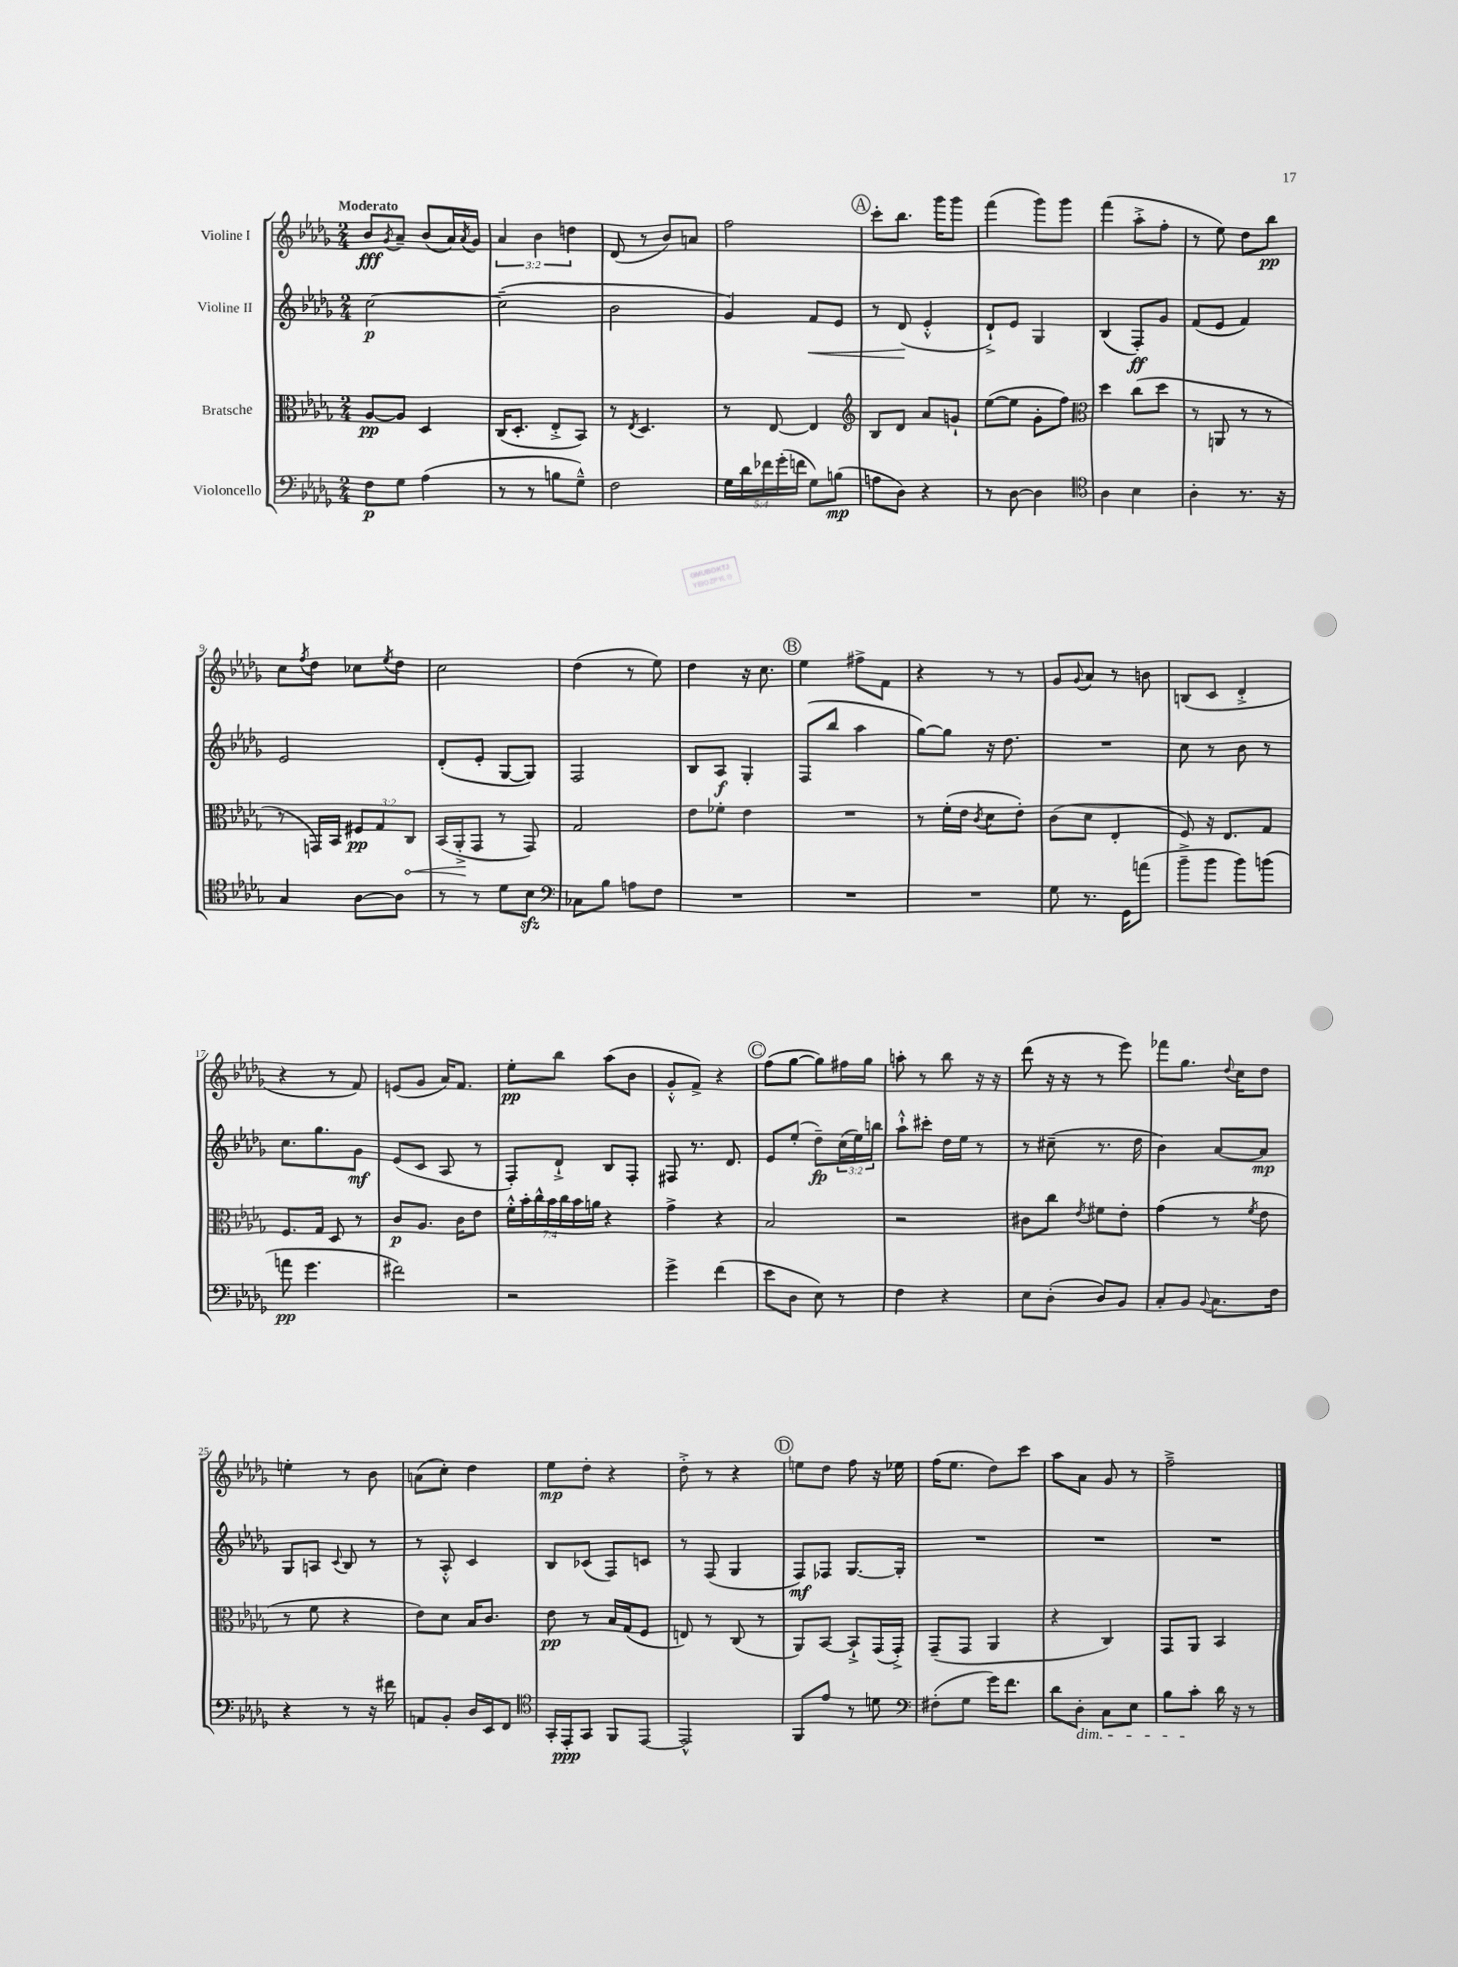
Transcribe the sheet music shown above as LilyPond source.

<<
\new StaffGroup <<
\new Staff = "s0" \with { instrumentName = "Violine I" } {
    \clef treble \key des \major \numericTimeSignature \time 2/4 \override Staff.TupletNumber.text = #tuplet-number::calc-fraction-text \tempo "Moderato"
    bes'8\fff \acciaccatura { ges'8 } aes'8-- bes'8( aes'16) \acciaccatura { aes'8 } ges'16 |
    \tuplet 3/2 { aes'4 bes'4 d''4 } |
    des'8( r8 bes'8) a'8 |
    f''2 |
    \mark \markup { \circle "A" } c'''8-. bes''8. ges'''16 ges'''8 |
    f'''4( ges'''8) ges'''8 |
    f'''4( aes''8-.-> f''8-. |
    r8 ees''8) des''8 bes''8\pp |
    c''8 \acciaccatura { f''8 } des''8 ces''8 \acciaccatura { ees''8 } des''8 |
    c''2 |
    des''4( r8 ees''8) |
    des''4 r16 c''8. |
    \mark \markup { \circle "B" } ees''4 fis''8-> f'8 |
    r4 r8 r8 |
    ges'8 \appoggiatura { ges'8 } aes'8 r8 b'8 |
    b8( c'8 des'4-.-> |
    r4 r8 f'8) |
    e'8( ges'8 aes'16) f'8. |
    ees''8-.\pp bes''8 aes''8( bes'8 |
    ges'8-.-^ f'8->) r4 |
    \mark \markup { \circle "C" } f''8( ges''8~ ges''8) fis''16 ges''16 |
    a''8-. r8 bes''8 r16 r16 |
    des'''8( r16 r16 r8 ees'''8) |
    fes'''8 ges''8. \appoggiatura { des''8 } c''16 des''8 |
    e''4-. r8 bes'8 |
    a'8( c''8-.) des''4 |
    ees''8\mp des''8-. r4 |
    des''8-.-> r8 r4 |
    \mark \markup { \circle "D" } e''8 des''8 f''8 r16 ees''16 |
    f''16( ees''8. des''8) c'''8 |
    aes''8 aes'8 ges'8 r8 |
    f''2---> \bar "|." |
}
\new Staff = "s1" \with { instrumentName = "Violine II" } {
    \clef treble \key des \major \numericTimeSignature \time 2/4 \override Staff.TupletNumber.text = #tuplet-number::calc-fraction-text
    c''2~\p |
    c''2--( |
    bes'2 |
    ges'4) f'8\< ees'8 |
    \mark \markup { \circle "A" } r8 des'8\!( ees'4-.-^ |
    des'8-!->) ees'8 ges4 |
    bes4( f8-.\ff) ges'8 |
    f'8( ees'8 f'4) |
    ees'2 |
    des'8-.( ees'8-. ges8~ ges8) |
    f2 |
    bes8 aes8\f ges4-. |
    \mark \markup { \circle "B" } f8( bes''8 aes''4 |
    ges''8~) ges''8 r16 des''8. |
    R2 |
    c''8 r8 bes'8 r8 |
    c''8. ges''8. ges'8\mf |
    ees'8( c'8 aes8 r8 |
    f8-.) des'8-!-> bes8 f8-. |
    fis8 r8. des'8. |
    \mark \markup { \circle "C" } ees'8 ees''8-.( des''8--\fp) \tuplet 3/2 { c''16( ees''16) b''16 } |
    aes''8-!-^ cis'''8-. des''16 ees''16 r8 |
    r8 cis''8--( r8. des''16 |
    bes'4) aes'8~ aes'8\mp |
    ges8 a8 \appoggiatura { c'8 } bes8 r8 |
    r8 aes8-.-^ c'4 |
    bes8 ces'8( f8) c'8 |
    r8 f8( ges4 |
    \mark \markup { \circle "D" } f8\mf) fes8 ges8.~ ges16-. |
    R2 |
    R2 |
    R2 \bar "|." |
}
\new Staff = "s2" \with { instrumentName = "Bratsche" } {
    \clef alto \key des \major \numericTimeSignature \time 2/4 \override Staff.TupletNumber.text = #tuplet-number::calc-fraction-text
    aes8~\pp aes8 des4 |
    c16( des8.-. ees8-.-> bes,8) |
    r8 \acciaccatura { ees8 } des4. |
    r8 ees8~ ees4 |
    \mark \markup { \circle "A" } \clef treble bes8 des'8 aes'8 g'8-! |
    ees''8~( ees''8 ges'8-. f''8) |
    \clef alto des''4 c''8( des''8 |
    r8 a,8 r8 r8 |
    r8 g,16) bes,16 \tuplet 3/2 { fis8\pp ges8 \once \override Hairpin.circled-tip = ##t c8\< } |
    bes,16( aes,16-.->\! ges,8 r8 ges,8) |
    ges2 |
    ees'8 fes'8-. ees'4 |
    \mark \markup { \circle "B" } R2 |
    r8 f'16-.( ees'16 \acciaccatura { c'8 } des'8 ees'8-.) |
    c'8( des'8 ees4-. |
    f8) r16 ees8. ges8 |
    f8. ges16 des8 r8 |
    c'8\p aes8. c'16 ees'8 |
    \tuplet 7/4 { f'16-.-^ bes'16-. c''16-^ bes'16 c''16 bes'16 a'16 } r4 |
    ges'4-> r4 |
    \mark \markup { \circle "C" } bes2 |
    r2 |
    cis'8 c''8 \acciaccatura { ees'8 } fis'8 ees'8-. |
    ges'4( r8 \acciaccatura { f'8 } ees'8 |
    r8 f'8 r4 |
    ees'8) des'8 bes16 c'8. |
    ees'8\pp r8 bes16 ges16( f8 |
    e8) r8 c8( r8 |
    \mark \markup { \circle "D" } aes,8) bes,8~ bes,8-!-> ges,16( ges,16-.->) |
    ges,8--( ges,8 aes,4 |
    r4 c4) |
    ges,8 aes,8 bes,4 \bar "|." |
}
\new Staff = "s3" \with { instrumentName = "Violoncello" } {
    \clef bass \key des \major \numericTimeSignature \time 2/4 \override Staff.TupletNumber.text = #tuplet-number::calc-fraction-text
    f8\p ges8 aes4( |
    r8 r8 b8 ges8---^) |
    f2 |
    \tuplet 5/4 { ges16 des'16 fes'16 ges'16-.( f'16 } ges8) b8\mp( |
    \mark \markup { \circle "A" } a8 des8) r4 |
    r8 des8~ des4 |
    \clef tenor aes4 bes4 |
    aes4-. r8. r16 |
    ges4 aes8~ aes8 |
    r8 r8 des'8 bes8\sfz |
    \clef bass ces8 bes8 a8 f8 |
    R2 |
    \mark \markup { \circle "B" } R2 |
    R2 |
    ges8 r8. ges,16 a'8( |
    bes'8---> bes'8 bes'8) b'8( |
    a'8\pp ges'4. |
    fis'2) |
    r2 |
    ges'4-> f'4( |
    \mark \markup { \circle "C" } ees'8 des8 ees8) r8 |
    f4 r4 |
    ees8 des8-.( des8) bes,8 |
    c8-. bes,8 \appoggiatura { bes,8 } c8. f16 |
    r4 r8 r16 fis'16 |
    a,8 bes,8-. des16 ees,16 f,8 |
    \clef tenor ges,16-. ees,16-.\ppp ges,8 f,8 ees,8~ |
    ees,2-^ |
    \mark \markup { \circle "D" } f,8 ees'8 r8 d'8 |
    \clef bass fis8-.( ges8 ges'16) f'8. |
    des'8 des8-.\dim c8 ees8 |
    bes8 c'8-.\! des'16 r16 r8 \bar "|." |
}
>>
>>
